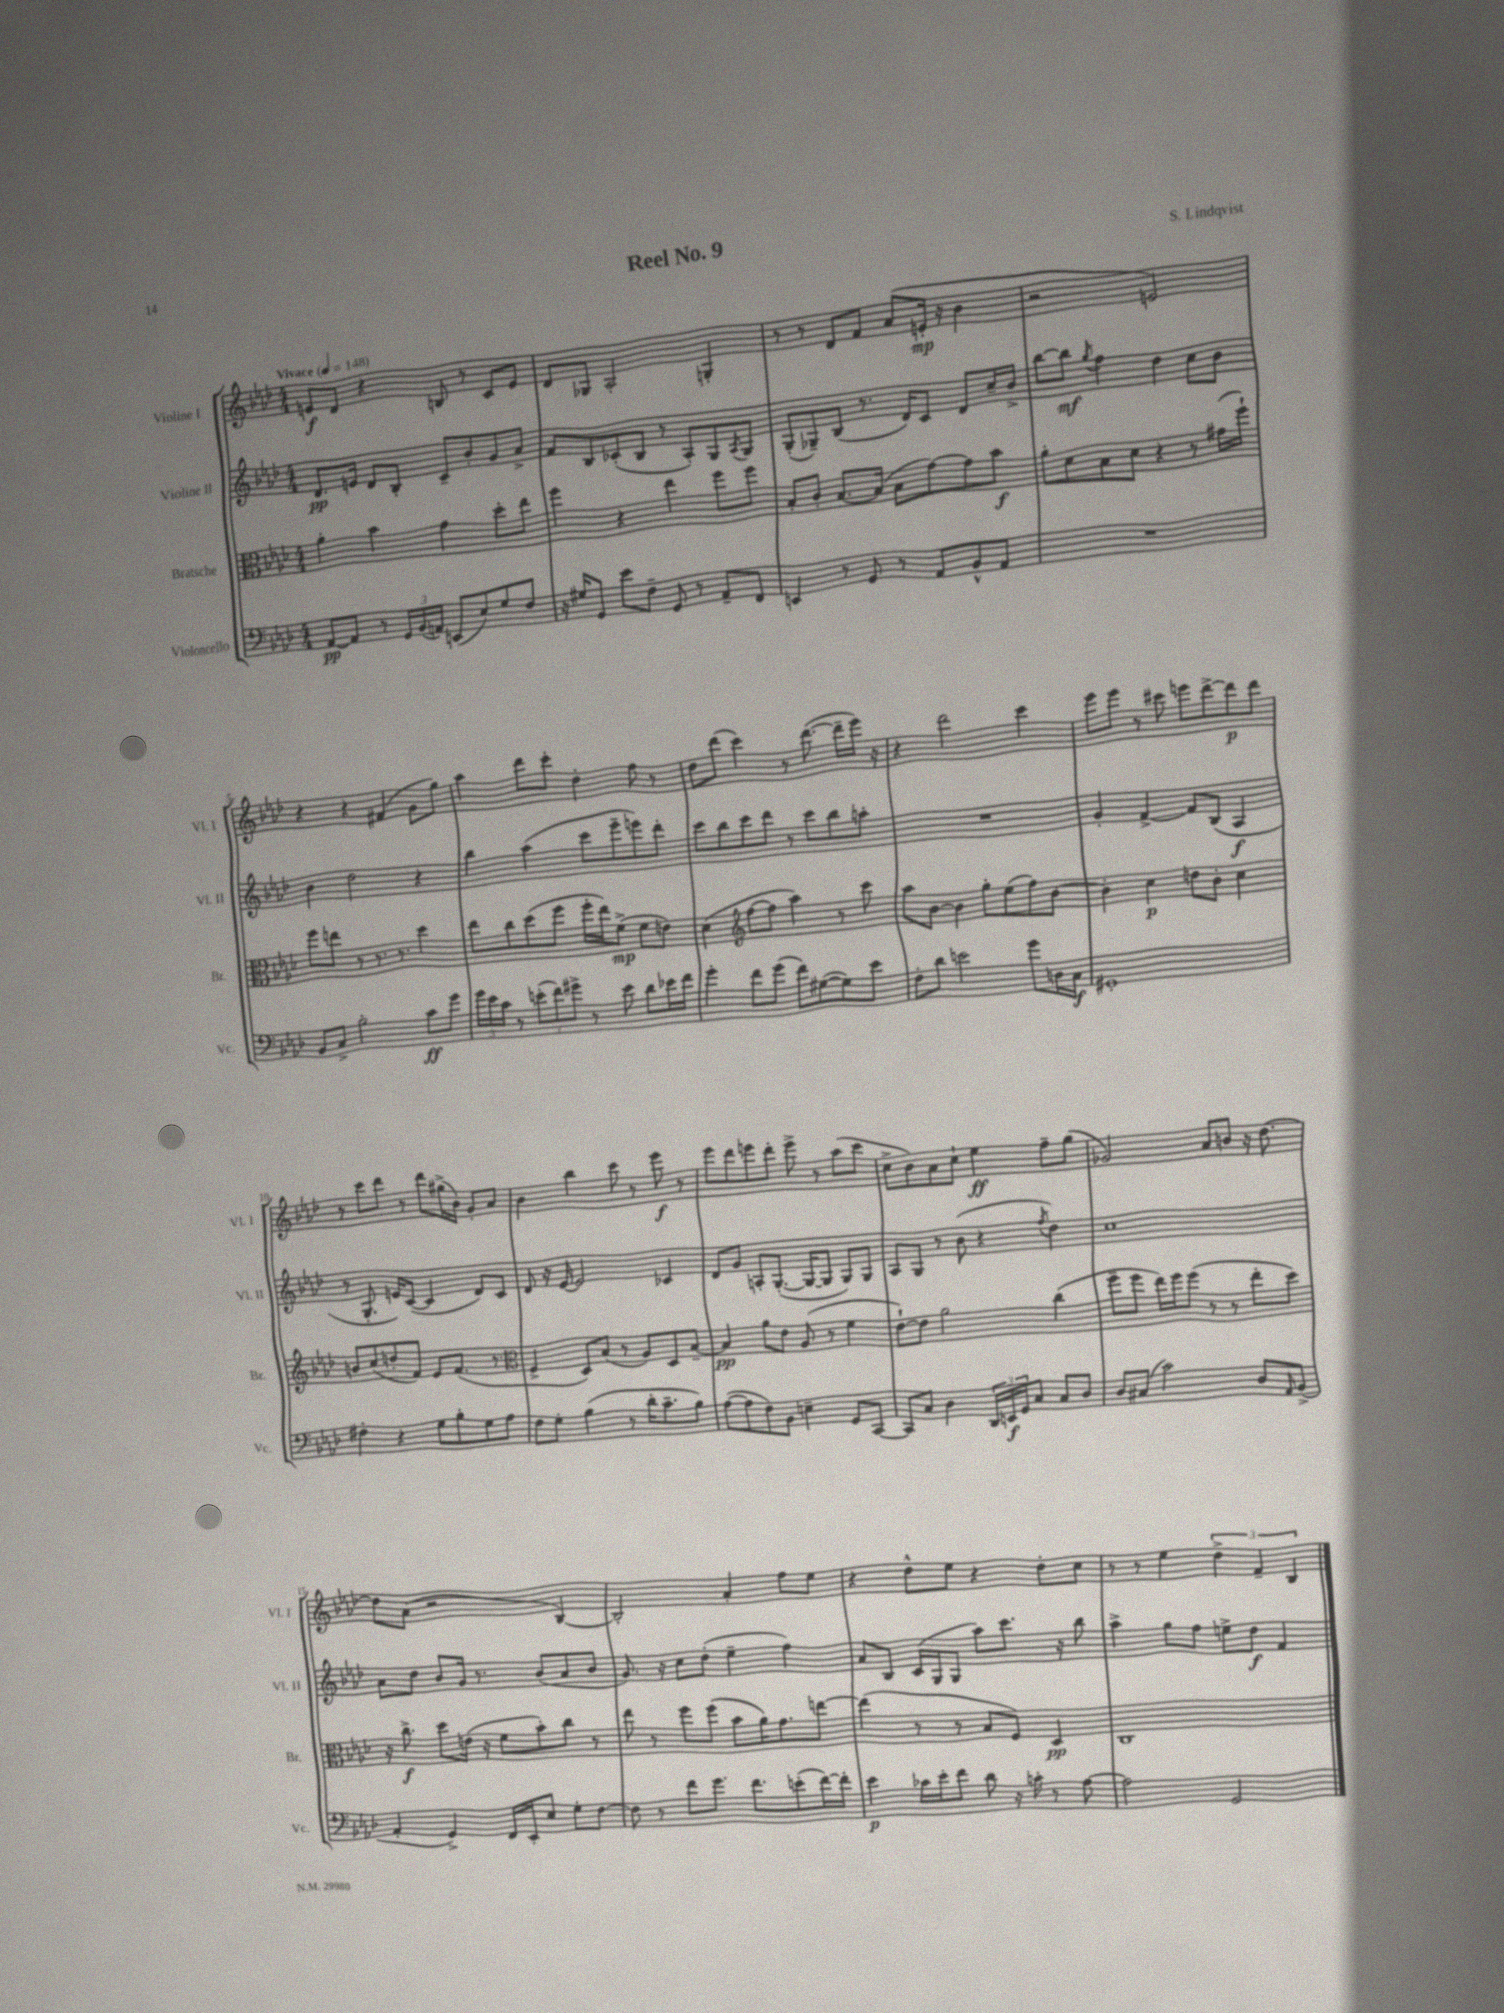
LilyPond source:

\header { title = "Reel No. 9" composer = "S. Lindqvist" }
<<
\new StaffGroup <<
\new Staff = "s0" \with { instrumentName = "Violine I" shortInstrumentName = "Vl. I" } {
    \clef treble \key aes \major \numericTimeSignature \time 4/4 \tempo "Vivace" 4 = 148
    e'8\f des'8 r4 b8 r8 c'8 e'8 |
    des'8 ges8 aes2-. g4-. |
    r8 r8 des'8 f'8 aes'8( e'16-.\mp r16 bes'4 |
    r2 e'2) |
    r4 r4 fis'4( g'8 g''8) |
    aes''4 des'''8 c'''8-. des''4-. f''8 r8 |
    des''8 des'''8( c'''4) r8 des'''8.~( des'''16-- ees'''16) r16 |
    r4 des'''2 c'''4 |
    ees'''8 ees'''8 r8 cis'''8 e'''8 des'''8~-> des'''8\p des'''8 |
    r8 c'''8 des'''8 r8 des'''8 gis''16->( bes'16) g'8-. aes'8 |
    bes'4 bes''4 c'''8 r8 ees'''8\f r8 |
    ees'''8 des'''8 e'''8 des'''8-. e'''8-> r8 aes''8( c'''8 |
    c''8-> bes'8) aes'8 c''8-! ees''4\ff f''8-- g''8( |
    ges'2) aes'8 b'8 r16 des''8.~ |
    des''8 aes'8( r2 bes4~) |
    bes2-. aes'4-. f''8 ees''8 |
    r4 des''8-^ ees''8 r4 des''8-. c''8 |
    r8 r8 ees''4 \tuplet 3/2 { des''4-> f'4-- bes4 } \bar "|." |
}
\new Staff = "s1" \with { instrumentName = "Violine II" shortInstrumentName = "Vl. II" } {
    \clef treble \key aes \major \numericTimeSignature \time 4/4
    des'8.\pp e'16 des'8 bes8-. c'8-- bes'8-. g'8 aes'8-> |
    f'8 bes8 ces'8-.( bes8 r8 aes8-.) g8 \acciaccatura { aes8 } g8 |
    g8-.( ges8--) bes8( r8. des'16) c'8 des'8 c''16-- bes'16-> |
    bes''8~ bes''8\mf \acciaccatura { g''8 } f''4 des''4 c''8 bes'8 |
    bes'4 des''2 r4 |
    bes''4 aes''4( c'''8 ees'''8-- e'''8) des'''8-. |
    c'''8 bes''8 c'''8 des'''8 r8 c'''8 bes''8 a''8-. |
    R1 |
    g'4-. f'4~-> f'8 bes8( aes4\f |
    r8 g8.-. e'16) c'8~( c'4 des'8) c'8 |
    des'8 r16 ees'16~ ees'2 ces'4 |
    des'8 g'8 a8-. g8.~-.( g16~ g8 g8) g8 |
    aes8 g8 r8 bes'8( r4 \acciaccatura { f''8 } des''4) |
    c''1 |
    aes'8 des''8 bes'8 g'16 r8. bes'8( aes'8 bes'8 |
    g'8.) r16 c''8 des''8-.( ees''4-- f''4) |
    aes'8 bes8 c'16( g16 g8 aes''8) c'''8. r16 bes''8 |
    aes''4-> g''8 f''8 e''8-> des''8\f f'4 \bar "|." |
}
\new Staff = "s2" \with { instrumentName = "Bratsche" shortInstrumentName = "Br." } {
    \clef alto \key aes \major \numericTimeSignature \time 4/4
    aes'4-. bes'4 g'4 des''8-. ees''8 |
    f''4 r4 ees''4 f''8 f''8 |
    bes8-. c'8-. bes8.~ bes16( bes8 g'8~) g'8 bes'8\f |
    aes'8-. des'8 bes8 des'8 r4 r8 gis'16( f''16-!) |
    f''8 e''8 r8 r8. r8. des''4 |
    ees''8 c''8 des''8( f''8 f''16-. ees''16) f'8->\mp( f'8 e'8) |
    des'4( \clef treble f''8~ f''8 aes''4) r8 c'''8 |
    aes''8 bes'8~ bes'4 g''8-. ees''8( f''8) bes'8~ |
    bes'4-. c''4\p d''8 bes'8-. c''4 |
    b'8 c''8( d''8-. f'8) ees'8 f'8.( r8. |
    \clef alto f4-> des8) bes8( r8 aes8) des8 bes8~-- |
    bes4\pp aes'8 ees'8 aes8( r8 f'4 |
    ees'8~-!) ees'8 aes'2 c''4( |
    f''8-- f''8 ees''16) f''16 f''8( r8 r8 ees''8-. des''8) |
    r16 c''8.->\f des''8 e'16( r16 f'8 bes'8-.) c''8 r8 |
    ees''8 r8 f''8 f''8( bes'8 aes'16) g'8. e''8~ |
    e''4( r8 r8 bes8 f8) des4\pp |
    c1 \bar "|." |
}
\new Staff = "s3" \with { instrumentName = "Violoncello" shortInstrumentName = "Vc." } {
    \clef bass \key aes \major \numericTimeSignature \time 4/4
    aes,8~\pp aes,8 r8 \tuplet 3/2 { g,16 bes,16( a,16) } e,8( ees8) g8 f8 |
    r16 gis16 g,8 ees'8 f8-- g,8 r8 aes,8-- f,8 |
    e,4 r8 g,8 r8 aes,8 bes,8-^ aes,8 |
    R1 |
    bes,8 c8-> bes2-. c'8\ff g'8 |
    \tuplet 3/2 { g'16 ees'16 c'16 } r8 \tuplet 3/2 { e'8-.( f'8) gis'8-> } r8 e'8 des'8 ees'16 f'16 |
    g'4-. f'8 g'8( f'8) gis8~( gis8) ees'8 |
    f8-. des'8 e'2 g'8 d16 c16\f |
    gis,1-. |
    fis4-. r4 g8 bes8-. g8 aes8 |
    f8 g8-. bes4( r8 des'16-. c'8.-- bes8) |
    aes8~( aes8 f8) bes,8 e4-- g,8 c,8~ |
    c,8 c8 des4 \tuplet 3/2 { des,16 e,16\f g,16 } c8 c8 des8 |
    des8 cis8( c'2) des8 \grace { aes,16 } bes,8->( |
    aes,4-. g,4->) f,16 ees,16-. ees8 g8-. f8~ |
    f8 r8 f'8 g'8. f'8. e'8-.( f'16~) f'16-. |
    ees'4\p ces'16 ees'16-. f'8 des'8 r16 c'16-. r8 aes8~ |
    aes2 g,2 \bar "|." |
}
>>
>>
